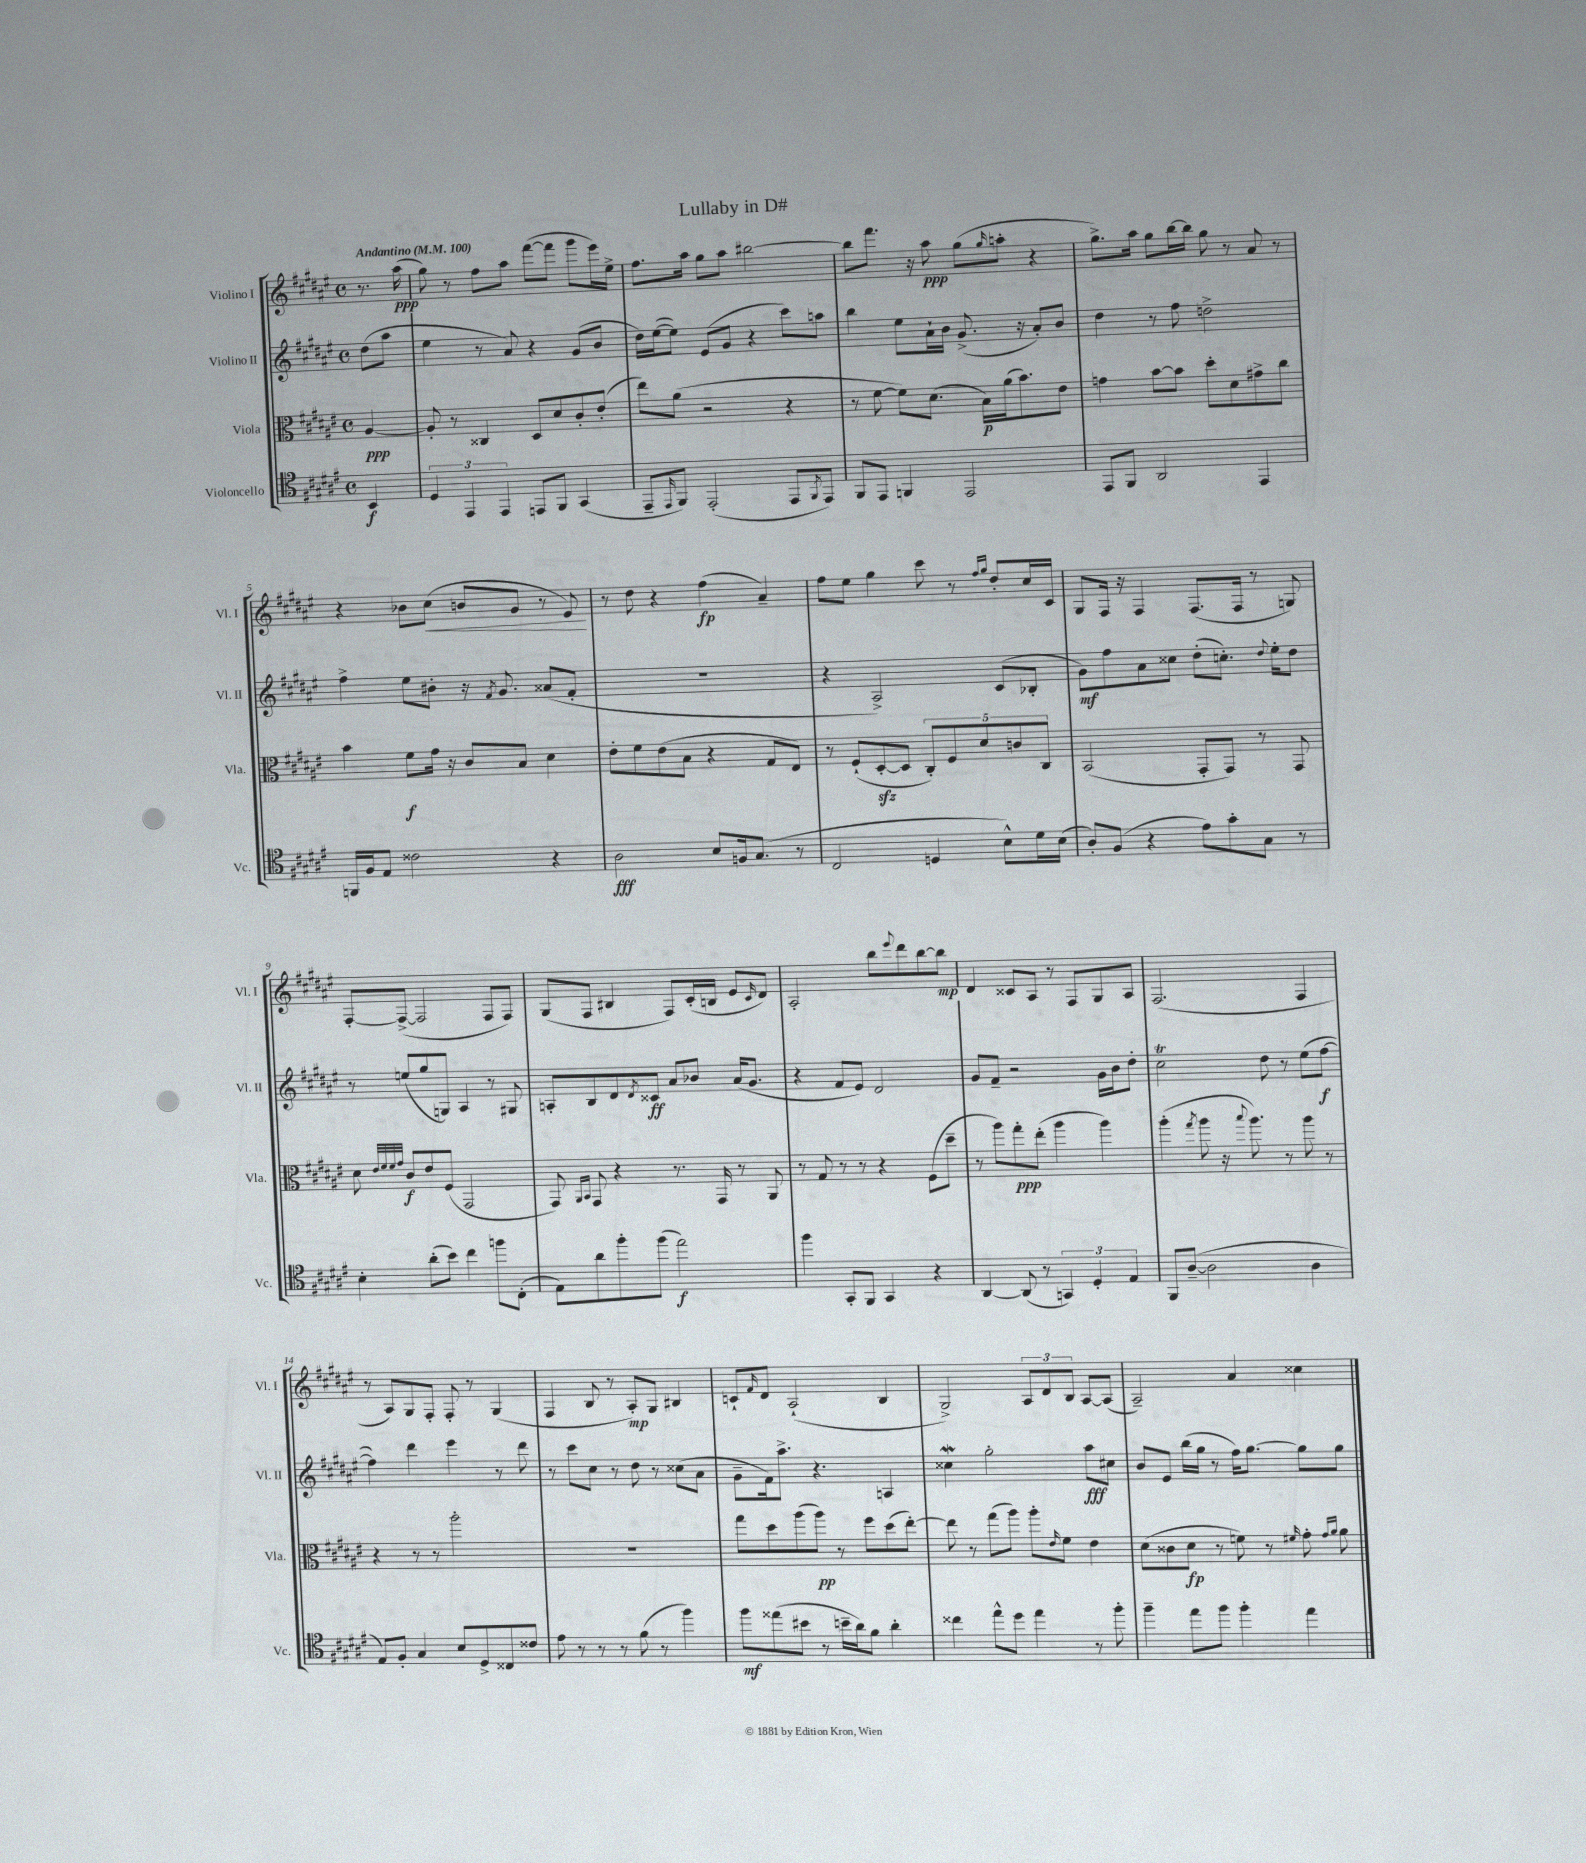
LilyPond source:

\header { title = "Lullaby in D#" }
<<
\new StaffGroup <<
\new Staff = "s0" \with { instrumentName = "Violino I" shortInstrumentName = "Vl. I" } {
    \clef treble \key fis \major \defaultTimeSignature \time 4/4 \partial 4 \tempo "Andantino" 4 = 100
    r8. ais''16\ppp( |
    gis''8) r8 fis''8 ais''8 fis'''8~( fis'''8 gis'''8 eis'''16) eis''16-> |
    fis''8. ais''16 gis''8 ais''8 bis''2~ |
    bis''8 fis'''8. r16 ais''8\ppp gis''8( \grace { gis''16 } a''8-. r4 |
    gis''8.->) ais''16 gis''8 b''16~ b''16 gis''8 r8 ais'8 r8 |
    r4 bes'8 cis''8\<( b'8 gis'8 r8 eis'8\!) |
    r8 dis''8 r4 fis''4\fp( ais'4--) |
    fis''8 eis''8 gis''4 cis'''8 r8 \grace { fis''16 gis''16 } dis''8-. cis''16 cis'16 |
    gis8 fis16 r16 fis4 fis8.( fis16 r8 g8) |
    fis8~-. fis8~->( fis2 fis8 fis8) |
    gis8( fis8 bis4 fis8) cis'16-.( b16 eis'8 \grace { cis'16 } dis'8) |
    ais2-. b''8 \appoggiatura { eis'''8 } dis'''8 b''8~ b''8\mp |
    dis'4 cisis'8 ais8 r8 fis8 gis8 ais8 |
    fis2.( fis4 |
    r8 ais8) gis8 fis8-. fis8-. r8 gis4( |
    fis4 b8 r8 ais8-.\mp) gis8 bis4 |
    c'8-! \grace { fis'16 } dis'8 ais2-!( b4 |
    gis2->) \tuplet 3/2 { ais8 dis'8 b8 } ais8~ ais8( |
    ais2--) ais'4 cisis''4 \bar "|." |
}
\new Staff = "s1" \with { instrumentName = "Violino II" shortInstrumentName = "Vl. II" } {
    \clef treble \key fis \major \defaultTimeSignature \time 4/4 \partial 4
    dis''8( ais''8 |
    eis''4 r8 ais'8) r4 gis'8( b'8 |
    dis''16) eis''16~( eis''8) eis'8( gis'8 r4 cis'''8) a''8 |
    b''4 eis''8 ais'16-! b'16 gis'8.->( r16 ais'8-.) b'8 |
    dis''4 r8 fis''8 d''2-> |
    fis''4-> eis''8 bis'8-. r16 \acciaccatura { fis'8 } gis'8. aisis'8( fis'8-. |
    R1 |
    r4 ais2->) cis'8( bes8-. |
    gis'8\mf) fis''8 ais'8 cisis''8 dis''8-.( c''8.-.) \appoggiatura { dis''8 } eis''16-. dis''8 |
    r8 e''8( gis''8 g8) ais4 r8 gis8 |
    a8-. b8 dis'8 \acciaccatura { dis'8 } cisis'8\ff ais'8 bes'8 ais'16( gis'8. |
    r4 fis'8 eis'8) dis'2 |
    gis'8 fis'8-- r2 gis'16 b'16 dis''8-. |
    cis''2\trill dis''8 r8 eis''8( fis''8~\f |
    fis''4) dis'''4 eis'''4 r8 dis'''8 |
    r8 cis'''8 cis''8 r8 dis''8 r8 cisis''8( ais'8 |
    gis'8-- fis'16) ais''8.-> r4. a4 |
    cisis''4\mordent gis''2-. ais''8\fff cis''8 |
    b'8 eis'8 b''16( gis''16 r8 fis''16) gis''8.~ gis''8 gis''8 \bar "|." |
}
\new Staff = "s2" \with { instrumentName = "Viola" shortInstrumentName = "Vla." } {
    \clef alto \key fis \major \defaultTimeSignature \time 4/4 \partial 4
    ais4~\ppp |
    ais8-. r8 cisis4 dis8 dis'8 cis'8-. eis'8-.( |
    eis''8) ais'8( r2 r4 |
    r8 fis'8~ fis'8) dis'8.( b16\p) ais'16( b'8.) eis'8 |
    g'4 b'8~ b'8 dis''8-. dis'8 gis'8-> cis''8 |
    b'4 fis'8\f gis'16 r16 cis'8 b8 dis'4 |
    eis'8-. fis'8 eis'8( b8 r4 gis8 eis8) |
    r8 fis8-!( dis8~-.\sfz dis8 \tuplet 5/4 { cis8-.) fis8 dis'8 c'8 cis8 } |
    b,2( gis,8-. gis,8) r8 gis,8 |
    dis'8 \grace { eis'32 fis'32 fis'32 gis'32 } cis'8\f eis'8 fis8( gis,2 |
    gis,8) \grace { ais,16 b,16 } gis,8 r4 r8. gis,16 r8 ais,8 |
    r8 gis8 r8 r8 r4 fis8( dis''8-- |
    r8 ais''8) gis''8-.\ppp eis''8-.( ais''4 ais''4) |
    ais''4-.( \acciaccatura { gis''8 } ais''8 r16 \appoggiatura { b''8 } ais''8.) r8 ais''8 r8 |
    r4 r8 r8 ais''2-. |
    R1 |
    gis''8 dis''8 ais''8( ais''8\pp) r8 fis''8 dis''8( eis''8~-.) |
    eis''8 r8 gis''8( ais''8) ais''8-. \grace { eis'16 } fis'8 eis'4 |
    dis'8( cisis'8 dis'8\fp r8 f'8) r8 \grace { fis'16 } gis'8-. \grace { gis'16 ais'16 } ais'8 \bar "|." |
}
\new Staff = "s3" \with { instrumentName = "Violoncello" shortInstrumentName = "Vc." } {
    \clef tenor \key fis \major \defaultTimeSignature \time 4/4 \partial 4
    b,4\f |
    \tuplet 3/2 { dis4 eis,4 eis,4 } e,8 fis,8 gis,4( |
    eis,8-- \grace { eis,16 } fis,8) eis,2-.( eis,8 \acciaccatura { fis,8 } eis,8) |
    fis,8 eis,8 f,4 eis,2 |
    eis,8 fis,8 ais,2 eis,4 |
    f,16 fis16 eis8 cisis'2 r4 |
    ais2\fff b8 f16 gis8.( r8 |
    cis2 d4 b8-^) dis'16 b16( |
    ais8-.) fis8( r4 eis'8) gis'8-. gis8 r8 |
    b4-. ais'8-.( b'8) cis''4 f''8 cis8-.( |
    eis8) ais'8 fis''8-. fis''8( eis''2\f) |
    fis''4 gis,8-. fis,8 gis,4 r4 |
    ais,4~ ais,8( r8 \tuplet 3/2 { g,4) dis4-. eis4 } |
    fis,8 ais8~--( ais2 ais4 |
    eis8) fis8-. gis4 b8 dis8-> cisis8 cisis'8 |
    eis'8 r8 r8 r8 fis'8( r8 fis''4) |
    fis''8\mf eisis''8( bis'8 r8 b'16-- ais'16) fis'8 ais'4-. |
    cisis''4 eis''8-^ dis''8 eis''4 r8 fis''8-. |
    fis''4-- eis''8 fis''8 fis''4-. eis''4 \bar "|." |
}
>>
>>
